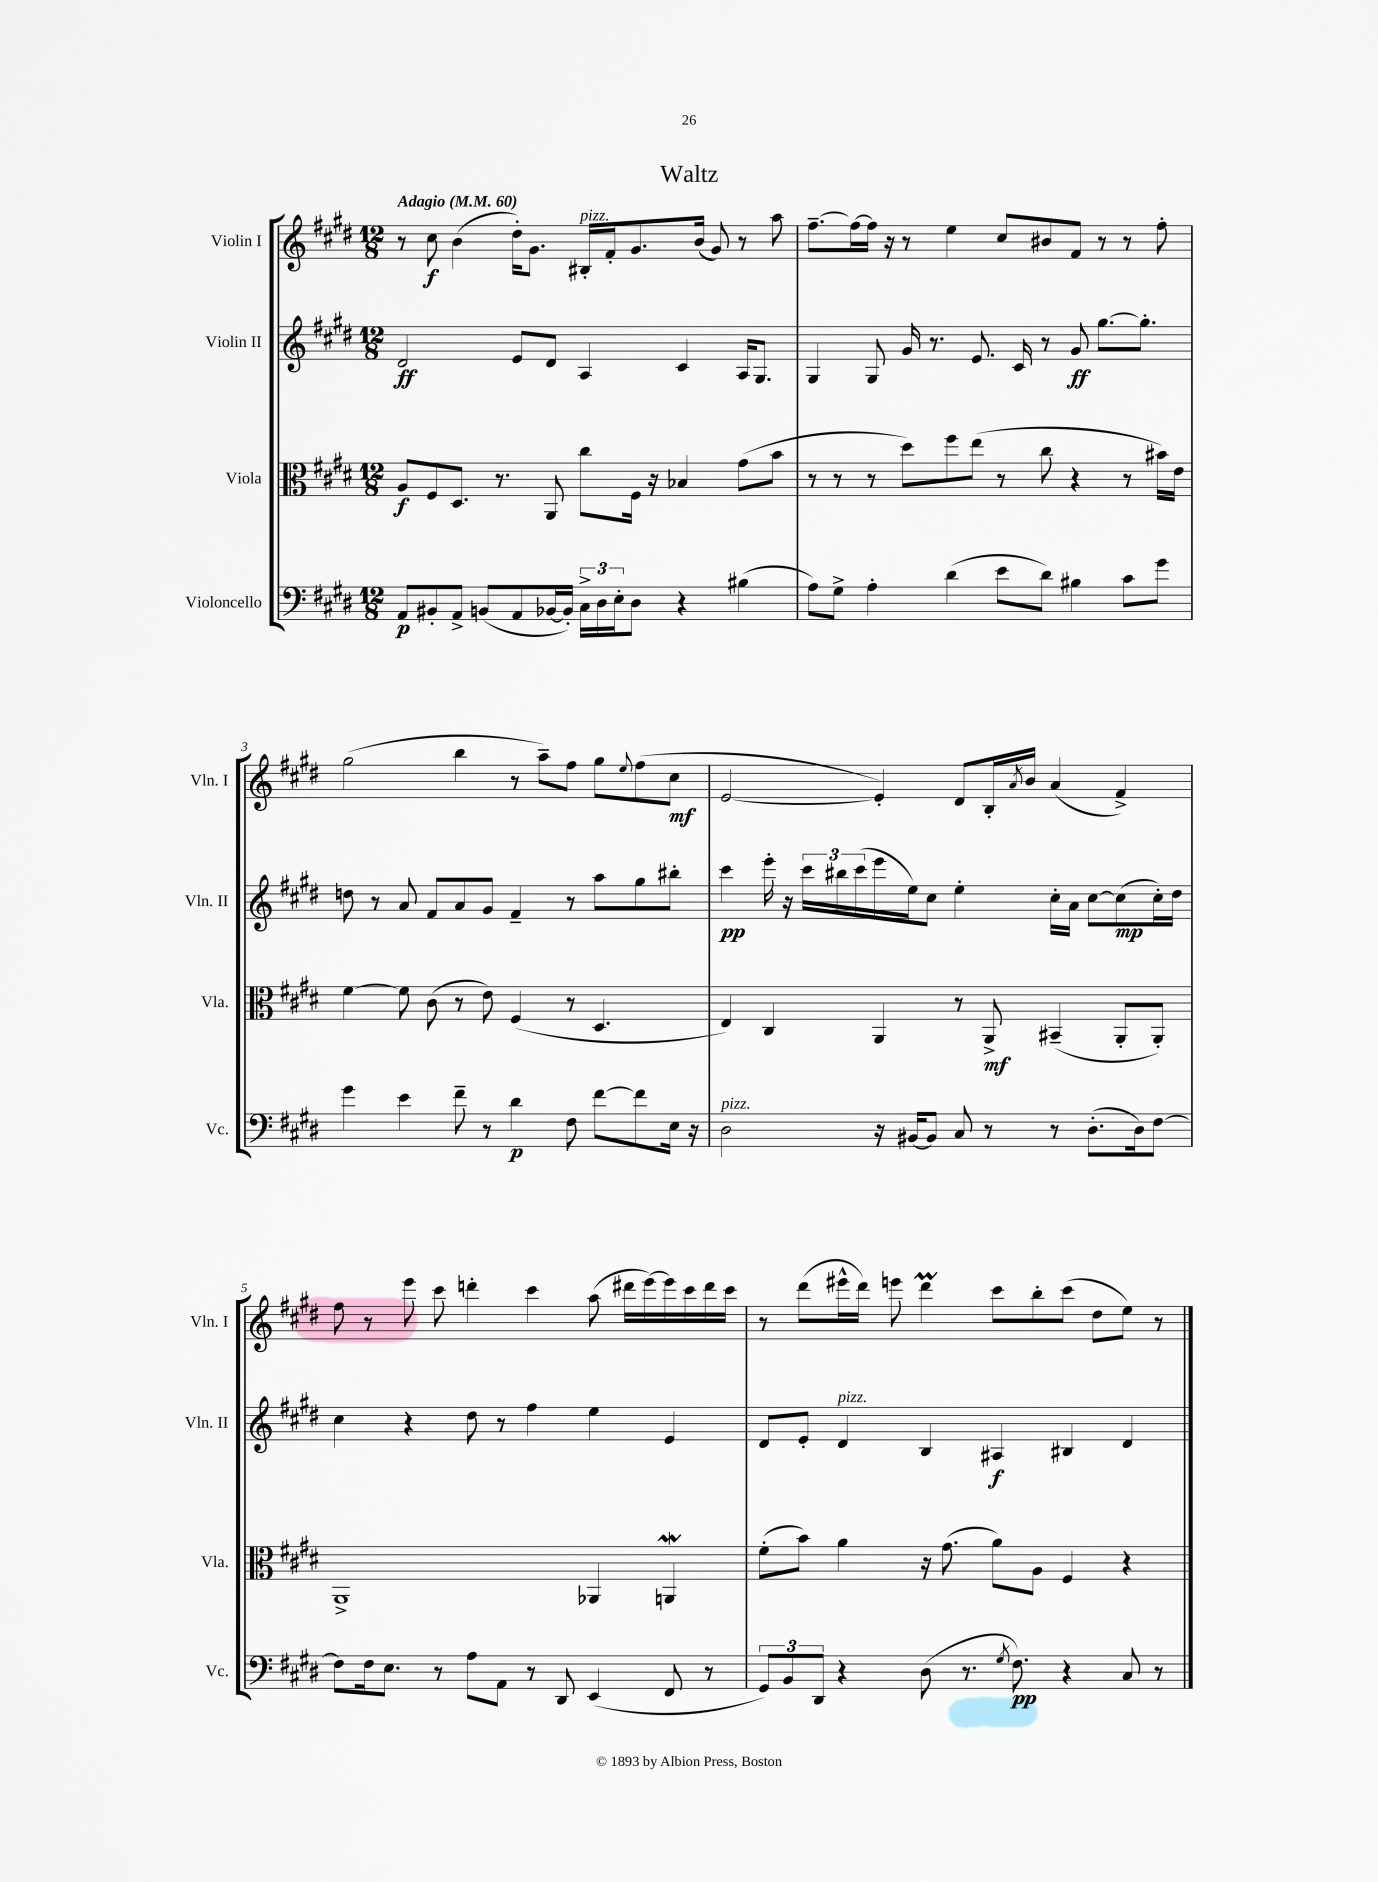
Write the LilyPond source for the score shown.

\header { title = "Waltz" }
<<
\new StaffGroup <<
\new Staff = "s0" \with { instrumentName = "Violin I" shortInstrumentName = "Vln. I" } {
    \clef treble \key e \major \numericTimeSignature \time 12/8 \tempo "Adagio" 4 = 60
    r8 cis''8\f b'4( dis''16-.) gis'8. bis16-.^\markup { \italic "pizz." } fis'16-. gis'8. b'16( gis'8) r8 a''8 |
    fis''8.~-- fis''16~ fis''16 r16 r8 e''4 cis''8 bis'8 fis'8 r8 r8 fis''8-. |
    gis''2( b''4 r8 a''8--) fis''8 gis''8 \appoggiatura { e''8 } fis''8( cis''8\mf |
    e'2~ e'4-.) dis'8 b16-. \acciaccatura { a'8 } b'16 a'4( fis'4->) |
    fis''8 r8 e'''8 cis'''8 d'''4-. cis'''4 a''8( dis'''16 e'''16~) e'''16 cis'''16 dis'''16 cis'''16 |
    r8 dis'''8( eis'''16-^ dis'''16) e'''8 dis'''4\prall cis'''8 b''8-. cis'''8( dis''8 e''8) r8 \bar "|." |
}
\new Staff = "s1" \with { instrumentName = "Violin II" shortInstrumentName = "Vln. II" } {
    \clef treble \key e \major \numericTimeSignature \time 12/8
    dis'2\ff e'8 dis'8 a4 cis'4 a16 gis8. |
    gis4 gis8 gis'16 r8. e'8. cis'16 r8 gis'8\ff gis''8.~ gis''8.-. |
    d''8 r8 a'8 fis'8 a'8 gis'8 fis'4-- r8 a''8 gis''8 bis''8-. |
    cis'''4\pp e'''16-. r16 \tuplet 3/2 { cis'''16 bis''16 cis'''16( } e'''16 e''16) cis''8 e''4-. cis''16-. a'16 cis''8~ cis''8\mp( cis''16-.) dis''16 |
    cis''4 r4 dis''8 r8 fis''4 e''4 e'4 |
    dis'8 e'8-. dis'4^\markup { \italic "pizz." } b4 ais4\f bis4 dis'4 \bar "|." |
}
\new Staff = "s2" \with { instrumentName = "Viola" shortInstrumentName = "Vla." } {
    \clef alto \key e \major \numericTimeSignature \time 12/8
    a8\f fis8 dis8. r8. a,8 cis''8 fis16 r16 bes4 gis'8( b'8 |
    r8 r8 r8 dis''8) fis''8 e''8( r8 cis''8 r4 r8 bis'16) e'16 |
    fis'4~ fis'8 cis'8( r8 e'8) fis4( r8 dis4. |
    e4) cis4 a,4 r8 a,8->\mf bis,4--( a,8-. a,8-.) |
    a,1-> aes,4 a,4\mordent |
    fis'8-.( b'8) a'4 r16 gis'8.( a'8) a8 fis4 r4 \bar "|." |
}
\new Staff = "s3" \with { instrumentName = "Violoncello" shortInstrumentName = "Vc." } {
    \clef bass \key e \major \numericTimeSignature \time 12/8
    a,8\p bis,8-. a,8-> b,8( a,8 bes,16~ bes,16-.) \tuplet 3/2 { cis16-> dis16 e16-. } dis8 r4 bis4( |
    a8) gis8-> a4-. dis'4( e'8 dis'8) bis4 cis'8 gis'8 |
    gis'4 e'4 fis'8-- r8 dis'4\p fis8 fis'8~ fis'8 e16 r16 |
    dis2^\markup { \italic "pizz." } r16 bis,16~ bis,8 cis8 r8 r8 dis8.-.( dis16) fis8~ |
    fis8 fis16 e8. r8 a8 a,8 r8 dis,8 e,4( fis,8 r8 |
    \tuplet 3/2 { gis,8) b,8 dis,8 } r4 dis8( r8. \acciaccatura { gis8 } fis8.\pp) r4 cis8 r8 \bar "|." |
}
>>
>>
